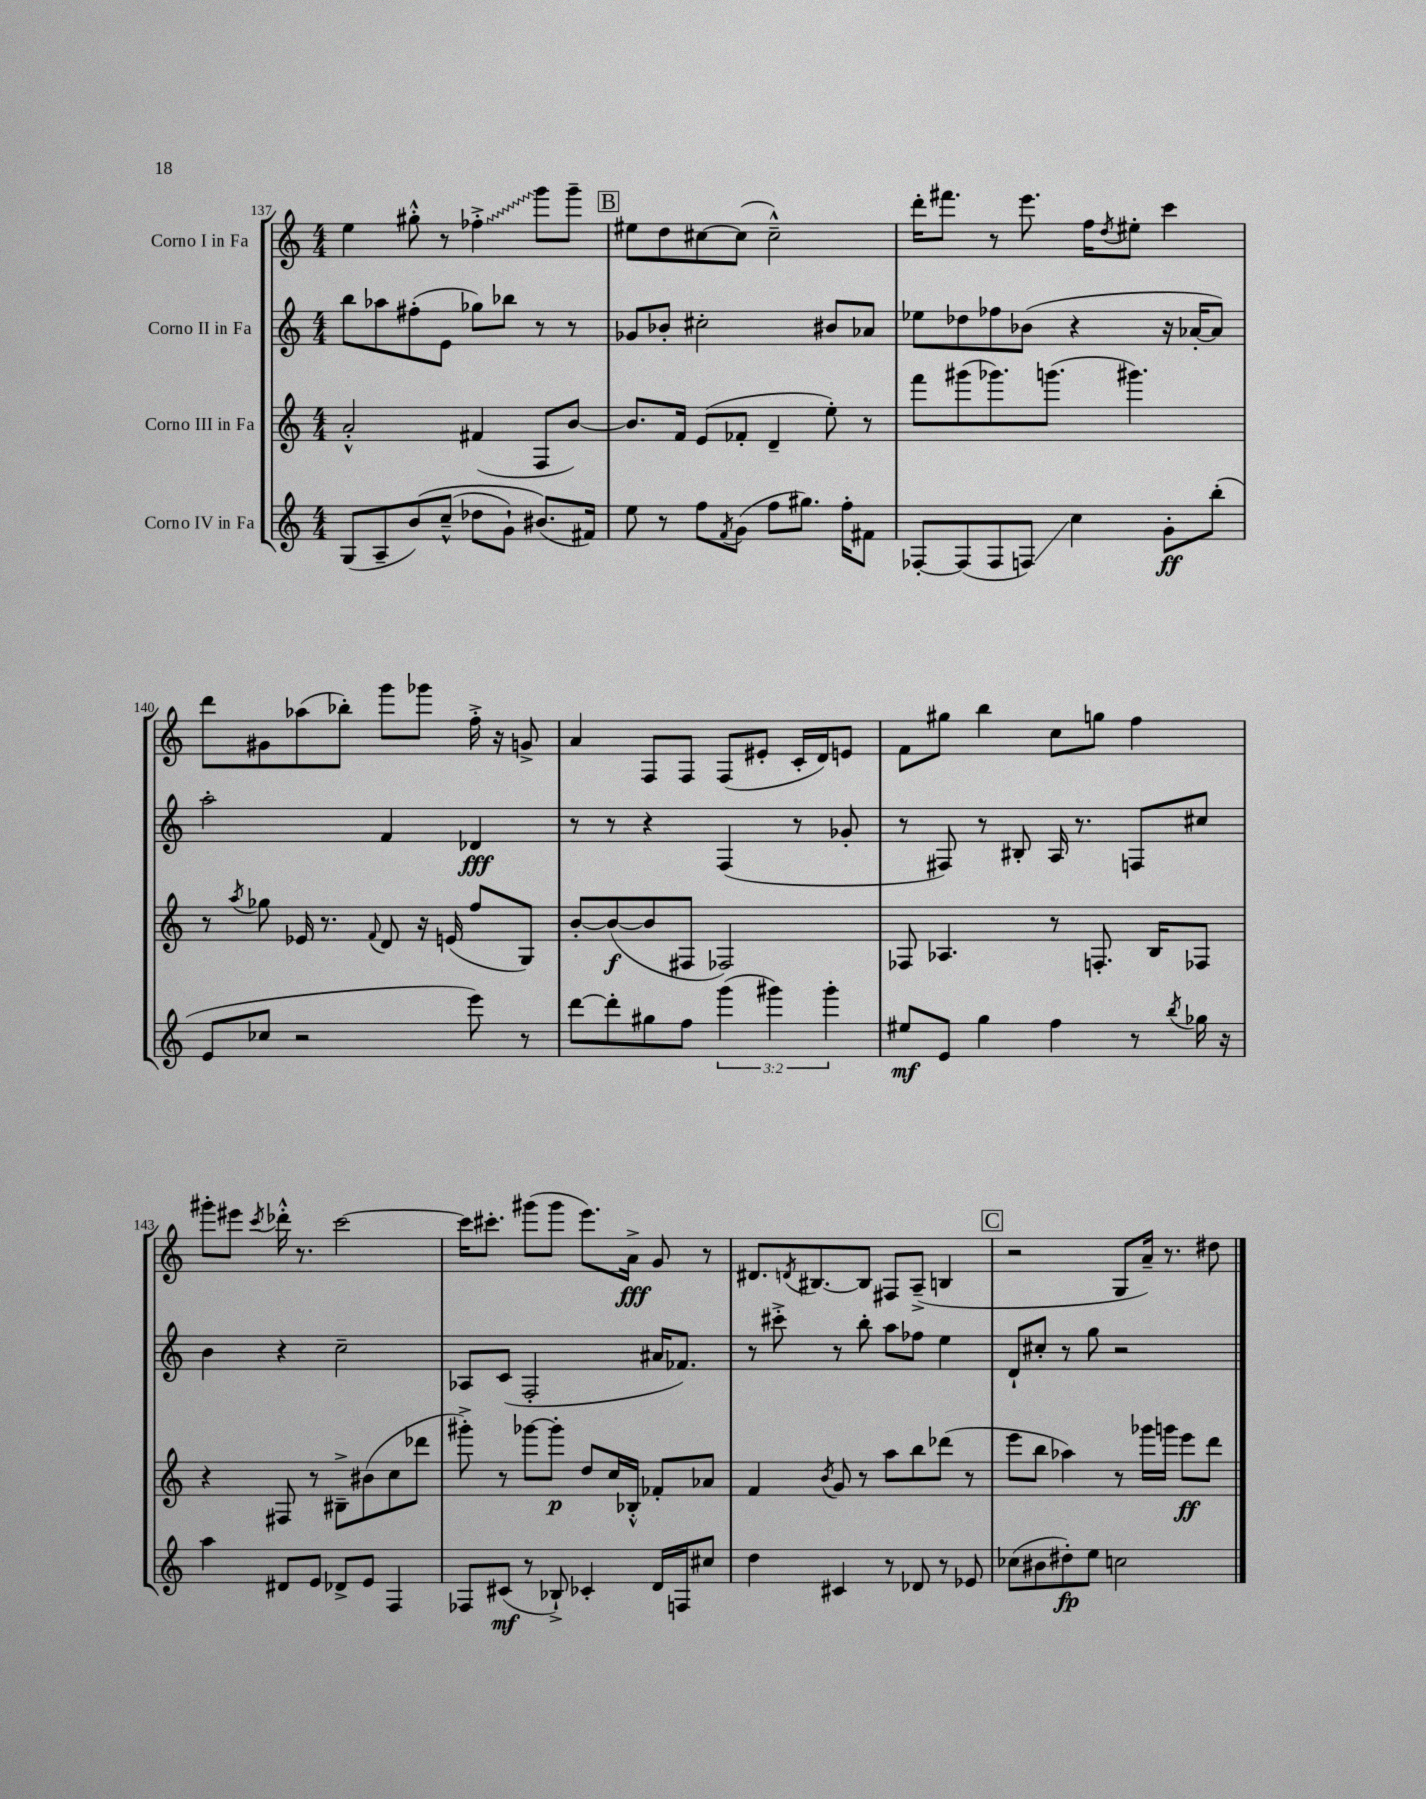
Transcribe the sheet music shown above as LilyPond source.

<<
\new StaffGroup <<
\new Staff = "s0" \with { instrumentName = "Corno I in Fa" } {
    \clef treble \key c \major \numericTimeSignature \time 4/4
    e''4 gis''8-.-^ r8 \once \override Glissando.style = #'zigzag fes''4-.->\glissando g'''8 g'''8-- |
    \mark \markup { \box "B" } eis''8 d''8 cis''8~ cis''8( cis''2---^) |
    d'''16-. fis'''8. r8 e'''8. f''16 \acciaccatura { d''8 } eis''8-. c'''4 |
    d'''8 gis'8 aes''8( bes''8-.) g'''8 ges'''8 f''16-.-> r16 g'8-> |
    a'4 f8 f8 f8( eis'8-. c'16-. d'16) e'8 |
    f'8 gis''8 b''4 c''8 g''8 f''4 |
    gis'''8-. eis'''8 \acciaccatura { c'''8 } des'''16-.-^ r8. c'''2~ |
    c'''16 cis'''8.-. gis'''8( gis'''8 e'''8.) a'16->\fff g'8 r8 |
    dis'8. \acciaccatura { d'8 } bis8.~ bis8 fis8 a8--->( b4 |
    \mark \markup { \box "C" } r2 g8 a'16--) r8. dis''8 \bar "|." |
}
\new Staff = "s1" \with { instrumentName = "Corno II in Fa" } {
    \clef treble \key c \major \numericTimeSignature \time 4/4
    b''8 aes''8 fis''8-.( e'8 ges''8) bes''8 r8 r8 |
    \mark \markup { \box "B" } ges'8 bes'8-. cis''2-. bis'8 aes'8 |
    ees''8 des''8 fes''8 bes'8( r4 r16 aes'16~-. aes'8) |
    a''2-. f'4 des'4\fff |
    r8 r8 r4 f4( r8 ges'8-. |
    r8 fis8) r8 bis8-. a16 r8. f8 cis''8 |
    b'4 r4 c''2-- |
    aes8 c'8( f2-. ais'16 fes'8.) |
    r8 cis'''8-.-> r8 b''8-. a''8 fes''8 e''4 |
    \mark \markup { \box "C" } d'8-! cis''8-. r8 g''8 r2 \bar "|." |
}
\new Staff = "s2" \with { instrumentName = "Corno III in Fa" } {
    \clef treble \key c \major \numericTimeSignature \time 4/4
    a'2-.-^ fis'4( f8 b'8~) |
    \mark \markup { \box "B" } b'8. f'16 e'8( fes'8-. d'4-- e''8-.) r8 |
    f'''8 gis'''8( ges'''8.) g'''8.( gis'''4.) |
    r8 \acciaccatura { a''8 } ges''8 ees'16 r8. \appoggiatura { f'8 } d'8 r16 e'16( f''8 g8) |
    b'8~-. b'8~\f( b'8 fis8 fes2) |
    fes8 aes4. r8 f8.-. b16 fes8 |
    r4 fis8 r8 bis8---> bis'8( c''8 des'''8 |
    gis'''8-.->) r8 ges'''8~ ges'''8-.\p d''8 c''16 bes16-.-^ fes'8-. aes'8 |
    f'4 \acciaccatura { b'8 } g'8 r8 a''8 b''8 des'''8( r8 |
    \mark \markup { \box "C" } e'''8 b''8 aes''4) r8 ges'''16 g'''16 e'''8\ff d'''8 \bar "|." |
}
\new Staff = "s3" \with { instrumentName = "Corno IV in Fa" } {
    \clef treble \key c \major \numericTimeSignature \time 4/4 \override Staff.TupletNumber.text = #tuplet-number::calc-fraction-text
    g8( a8-- b'8)\( c''8---^( des''8 g'8-!) bis'8.(\) fis'16) |
    \mark \markup { \box "B" } e''8 r8 f''8 \acciaccatura { f'8 } g'8( f''8 gis''8.) f''16-. fis'8 |
    fes8~-. fes8( fes8 f8\glissando) c''4 g'8-.\ff b''8-.( |
    e'8 ces''8 r2 e'''8) r8 |
    d'''8~ d'''8-. gis''8 f''8 \tuplet 3/2 { g'''4( gis'''4) gis'''4-. } |
    eis''8\mf e'8 g''4 f''4 r8 \acciaccatura { b''8 } ges''16 r16 |
    a''4 dis'8 e'8 des'8-> e'8 f4 |
    fes8 cis'8\mf( r8 bes8-!->) ces'4-. d'16 f16 cis''8 |
    d''4 cis'4 r8 des'8 r8 ees'8 |
    \mark \markup { \box "C" } ces''8( bis'8 dis''8-.\fp) e''8 c''2 \bar "|." |
}
>>
>>
\layout { \context { \Score currentBarNumber = #137 } }
